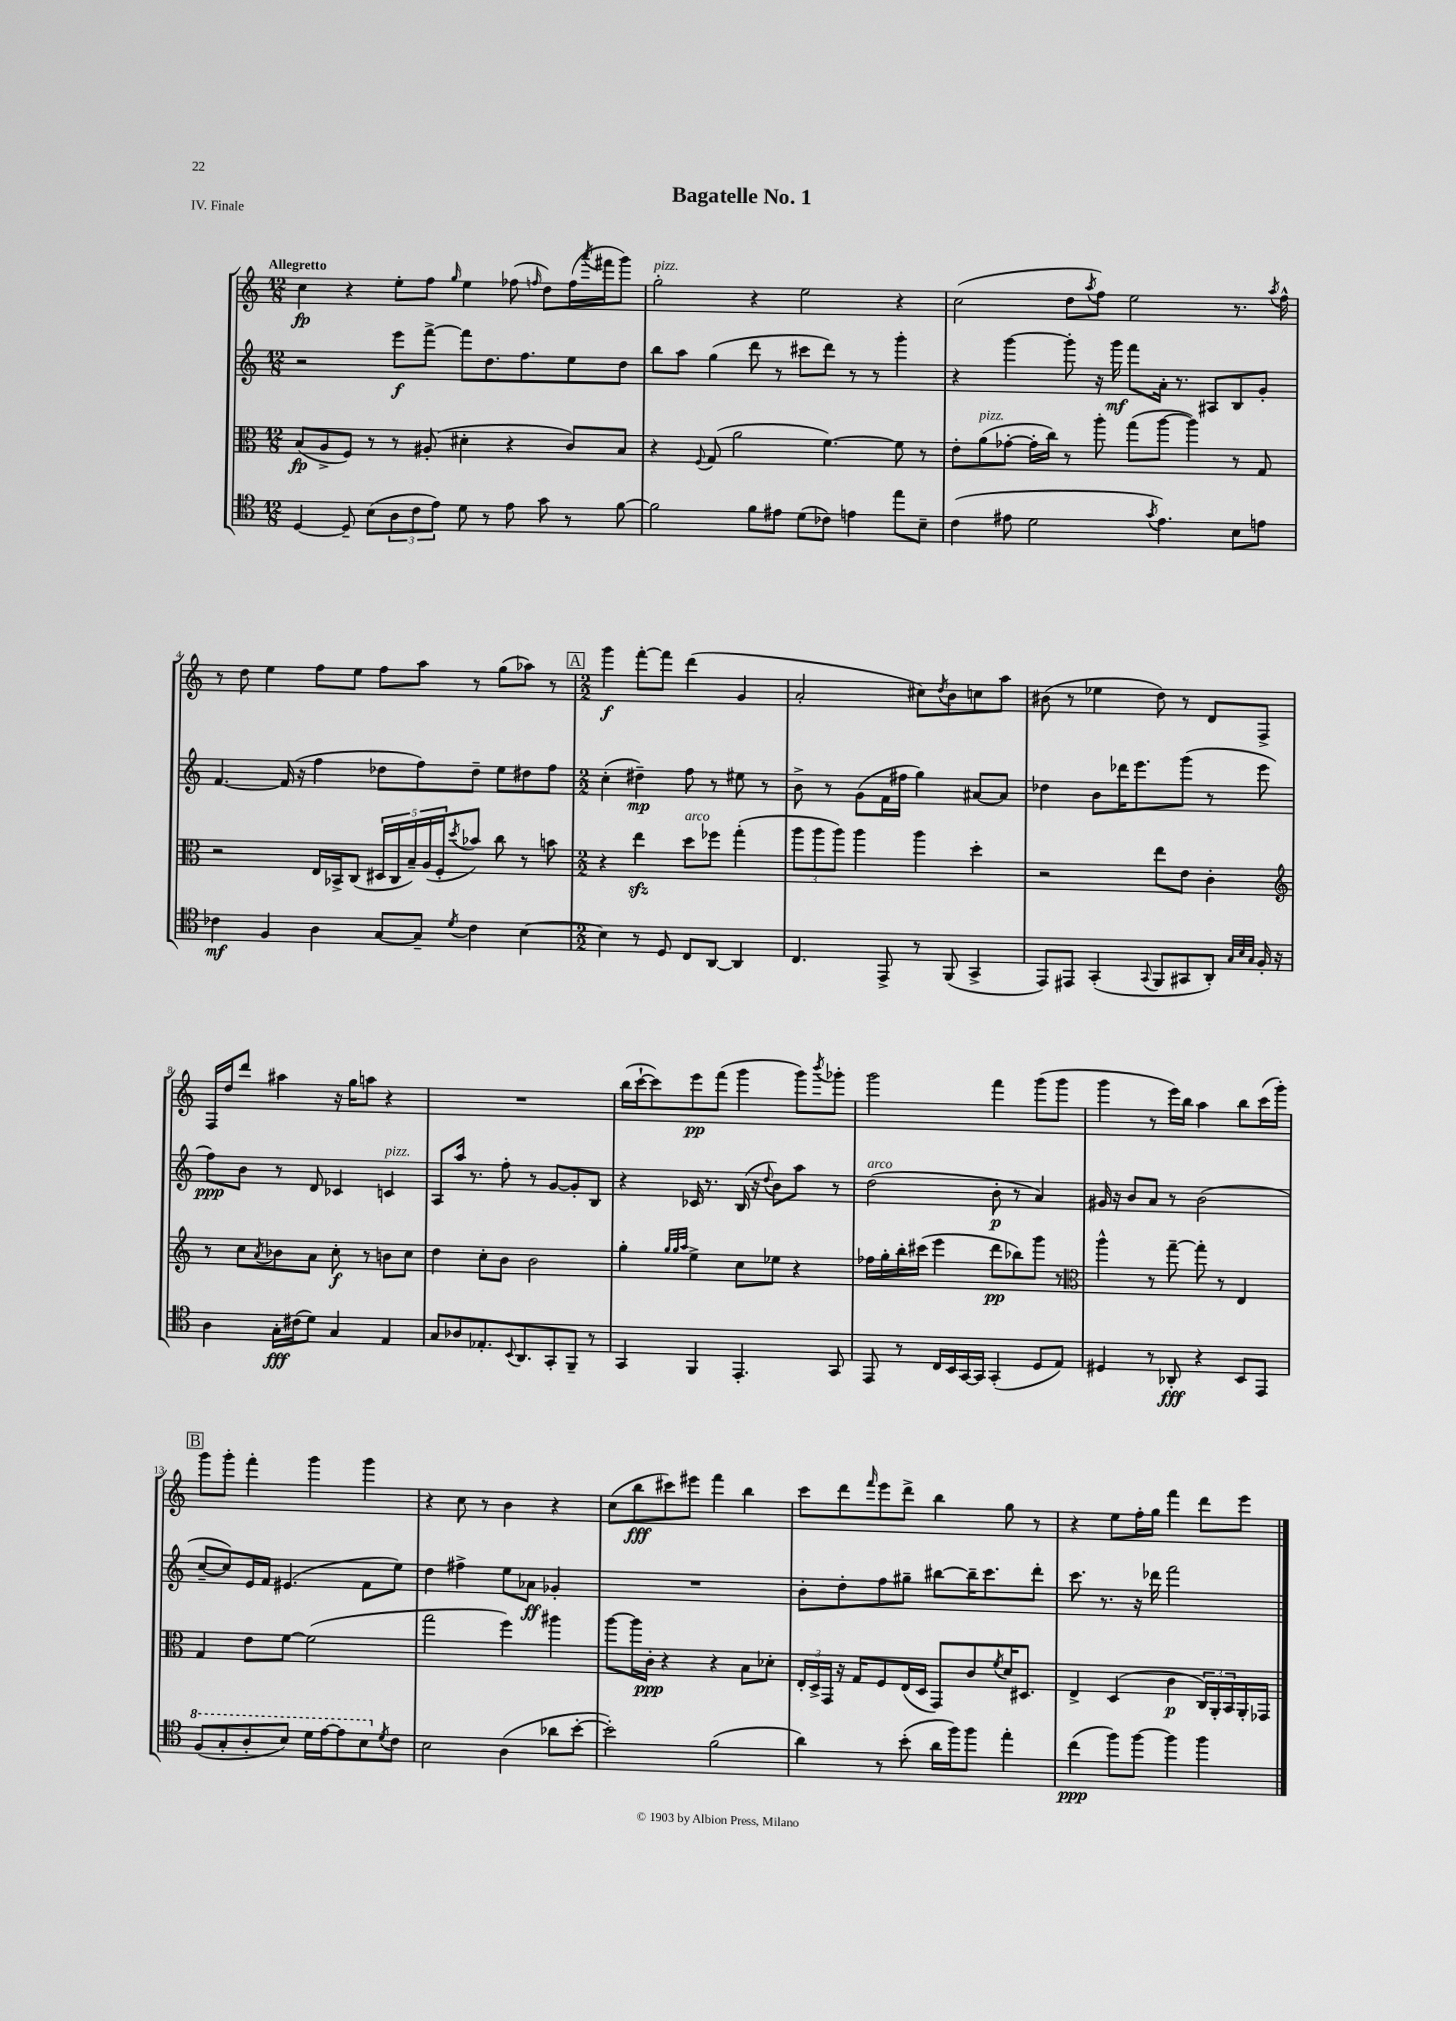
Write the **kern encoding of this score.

**kern	**dynam	**kern	**dynam	**kern	**dynam	**kern	**dynam
*part4	*part4	*part3	*part3	*part2	*part2	*part1	*part1
*staff4	*staff4	*staff3	*staff3	*staff2	*staff2	*staff1	*staff1
*clefC4	*	*clefC3	*	*clefG2	*	*clefG2	*
*k[]	*	*k[]	*	*k[]	*	*k[]	*
*M12/8	*	*M12/8	*	*M12/8	*	*M12/8	*
=1	=1	=1	=1	=1	=1	=1	=1
!	!	!	!	!	!	!LO:TX:a:B:t=Allegretto	!
[4D/	.	(8B/L	fp	2r	.	4cc\	fp
.	.	8A^/	.	.	.	.	.
8D~/]	.	8F/J)	.	.	.	4r	.
(8B\L	.	8r	.	.	.	.	.
12A\	.	8r	.	8eee\L	f	8ee'\L	.
12c\	.	.	.	.	.	.	.
.	.	(8A#X'/	.	[8fff^\J	.	8ff\J	.
12e\J)	.	.	.	.	.	.	.
.	.	.	.	.	.	16qqgg/	.
8d\	.	4d#X'\	.	8fff\L]	.	4ee\	.
8r	.	.	.	8.dd\	.	.	.
8e\	.	4r	.	.	.	(8ff-X\	.
.	.	.	.	8.ff\	.	.	.
.	.	.	.	.	.	16qqffn/	.
8g\	.	.	.	.	.	8dd\L)	.
8r	.	8c/L)	.	8ee\	.	(16ff\L	.
.	.	.	.	.	.	8qaaa/	.
.	.	.	.	.	.	16fff#X\J	.
[8f\	.	8B/J	.	8dd\J	.	8ggg\J)	.
=2	=2	=2	=2	=2	=2	=2	=2
!	!	!	!	!	!	!LO:TX:a:i:t=pizz.	!
2f\]	.	4r	.	8bb\L	.	2gg'\	.
.	.	.	.	8aa\J	.	.	.
.	.	8qqF/	.	.	.	.	.
.	.	(8G/	.	(4gg\	.	.	.
.	.	2a\	.	.	.	.	.
8f\L	.	.	.	8ddd\	.	4r	.
8e#X\J	.	.	.	8r	.	.	.
(8d\L	.	.	.	8ccc#X\L	.	2ee\	.
8c-X\J)	.	[4.f\)	.	8ddd\J)	.	.	.
4en\	.	.	.	8r	.	.	.
.	.	.	.	8r	.	.	.
8ee\L	.	8f\]	.	4ggg'\	.	4r	.
8B~\J	.	8r	.	.	.	.	.
=3	=3	=3	=3	=3	=3	=3	=3
(4c\	.	8e'\L	.	4r	.	(2cc\	.
!	!	!LO:TX:a:i:t=pizz.	!	!	!	!	!
.	.	(8a\	.	.	.	.	.
8e#X\	.	[8g-X'\J	.	[4ggg\	.	.	.
2d\	.	16g-'\LL]	.	.	.	.	.
.	.	16cc\JJ)	.	.	.	.	.
.	.	8r	.	8ggg'\]	.	8dd\L	.
.	.	.	.	.	.	8qaa/	.
.	.	8aa'\	.	16r	.	8ff\J)	.
.	.	.	.	16ggg\	mf	.	.
.	.	(8gg\L	.	8fff\L	.	2ee\	.
8qg/	.	.	.	.	.	.	.
4.e#\)	.	[8aa\J	.	16a'\Jk	.	.	.
.	.	.	.	8.r	.	.	.
.	.	4aa\])	.	.	.	.	.
.	.	.	.	8A#X/L	.	.	.
8B\L	.	8r	.	8B/	.	8.r	.
8en\J	.	8G/	.	8g'/J	.	.	.
.	.	.	.	.	.	8qaa/	.
.	.	.	.	.	.	16ff^^\	.
!!LO:LB:g=z
=4	=4	=4	=4	=4	=4	=4	=4
4c-X\	mf	2r	.	[4.f/	.	8r	.
.	.	.	.	.	.	8dd\	.
4F/	.	.	.	.	.	4ee\	.
.	.	.	.	(16f/]	.	.	.
.	.	.	.	16r	.	.	.
4A\	.	16E/LL	.	4ff\	.	8ff\L	.
.	.	16BB-X^/J	.	.	.	.	.
.	.	(8C/J	.	.	.	8ee\J	.
[8G/L	.	20D#X/LL	.	8dd-X\L	.	8ff\L	.
.	.	20C/	.	.	.	.	.
.	.	20B~/)	.	.	.	.	.
8G~/J]	.	.	.	8ff\)	.	8aa\J	.
.	.	(20A/	.	.	.	.	.
.	.	20F'/J	.	.	.	.	.
8qd/	.	8qdd/	.	.	.	.	.
4c-\	.	8b-X/J)	.	8dd-~\J	.	8r	.
.	.	8cc\	.	8ee\L	.	(8gg\L	.
[4B\	.	8r	.	8dd#X\	.	8aa-X\J)	.
.	.	8bn\	.	8ff\J	.	8r	.
!!LO:REH:place=s1:t=A
=5	=5	=5	=5	=5	=5	=5	=5
*M2/2	*	*M2/2	*	*M2/2	*	*M2/2	*
4B\]	.	4r	.	(4cc'\	.	4ggg\	f
8r	.	4eezz\	.	4dd#X~\)	mp	[8fff'\L	.
8D/	.	.	.	.	.	8fff\J]	.
!	!	!LO:TX:a:i:t=arco	!	!	!	!	!
8C/L	.	8dd\L	.	8ff\	.	(4ddd\	.
[8AA/J	.	8ff-X\J	.	8r	.	.	.
4AA/]	.	(4gg'\	.	8ee#X\	.	4g/	.
.	.	.	.	8r	.	.	.
=6	=6	=6	=6	=6	=6	=6	=6
4.C/	.	12aa\L	.	8b^\	.	2a'/	.
.	.	12aa\	.	.	.	.	.
.	.	.	.	8r	.	.	.
.	.	12aa\J)	.	.	.	.	.
.	.	4aa\	.	(8g\L	.	.	.
8EE^/	.	.	.	16f\L	.	.	.
.	.	.	.	16ff#X\JJ	.	.	.
8r	.	4aa\	.	4gg\)	.	8cc#X\L)	.
.	.	.	.	.	.	8qdd/	.
(8FF/	.	.	.	.	.	8b\	.
4GG^/	.	4dd'\	.	[8a#X/L	.	8ccn\	.
.	.	.	.	8a#/J]	.	8aa\J	.
=7	=7	=7	=7	=7	=7	=7	=7
8EE/L)	.	2r	.	4dd-X\	.	(8b#X\	.
8EE#X/J	.	.	.	.	.	8r	.
(4GG'/	.	.	.	8b\L	.	4ee-X\	.
.	.	.	.	16ddd-X\K	.	.	.
.	.	.	.	8.eee\	.	.	.
8qqGG/	.	.	.	.	.	.	.
8FF/L	.	8ee\L	.	.	.	8dd\)	.
8GG#X/	.	8e\J	.	(8ggg\J	.	8r	.
8AA'/J)	.	4c'\	.	8r	.	8d/L	.
32qqG/LLL	.	.	.	.	.	.	.
32qqB/	.	.	.	.	.	.	.
32qqG/JJJ	.	.	.	.	.	.	.
16F'/	.	.	.	8eee\	.	8F^/J	.
16r	.	.	.	.	.	.	.
!!LO:LB:g=z
=8	=8	=8	=8	=8	=8	=8	=8
*	*	*clefG2	*	*	*	*	*
4A\	.	8r	.	8ff\L)	ppp	16F/LL	.
.	.	.	.	.	.	16dd/J	.
.	.	8cc\L	.	8b\J	.	8ddd/J	.
.	.	8qa/	.	.	.	.	.
16G'\LL	fff	8b-X\	.	8r	.	4aa#X\	.
(16c#X\J	.	.	.	.	.	.	.
8d\J)	.	8a\J	.	8d/	.	.	.
4G/	.	8cc'\	f	4c-X/	.	16r	.
.	.	.	.	.	.	16gg\KL	.
.	.	8r	.	.	.	8aan\J	.
!	!	!	!	!LO:TX:a:i:t=pizz.	!	!	!
4E/	.	8bn\L	.	4cn/	.	4r	.
.	.	8cc\J	.	.	.	.	.
=9	=9	=9	=9	=9	=9	=9	=9
8G/L	.	4dd\	.	8A/L	.	1r	.
8A-X/	.	.	.	16aa/Jk	.	.	.
.	.	.	.	8.r	.	.	.
8.E-X'/	.	8cc'\L	.	.	.	.	.
.	.	8b\J	.	8ff'\	.	.	.
8qqBB/	.	.	.	.	.	.	.
8.AA/	.	.	.	.	.	.	.
.	.	2b\	.	8r	.	.	.
8GG'/	.	.	.	[8g/L	.	.	.
8FF~/J	.	.	.	8g'/]	.	.	.
8r	.	.	.	8B/J	.	.	.
=10	=10	=10	=10	=10	=10	=10	=10
4GG/	.	4gg'\	.	4r	.	(16bb\LL	.
.	.	.	.	.	.	[16ccc`\J	.
.	.	.	.	.	.	8ccc\])	.
.	.	32qqgg/LLL	.	.	.	.	.
.	.	32qqgg/	.	.	.	.	.
.	.	32qqaa/JJJ	.	.	.	.	.
4FF/	.	4ee^\	.	16c-X/	.	8eee\	pp
.	.	.	.	8.r	.	.	.
.	.	.	.	.	.	(8fff\J	.
4.EE'/	.	8cc\L	.	(16B/	.	4ggg\	.
.	.	.	.	16r	.	.	.
.	.	.	.	8qqdd/	.	.	.
.	.	8ee-X\J	.	8b\L)	.	.	.
.	.	4r	.	8aa\J	.	8ggg\L)	.
.	.	.	.	.	.	8qbbb/	.
8GG/	.	.	.	8r	.	8ggg-X'\J	.
=11	=11	=11	=11	=11	=11	=11	=11
!	!	!	!	!LO:TX:a:i:t=arco	!	!	!
8EE/	.	16ff-X\LL	.	(2dd\	.	2ggg\	.
.	.	16gg'\	.	.	.	.	.
8r	.	16bb'\	.	.	.	.	.
.	.	(16ccc#X\JJ	.	.	.	.	.
16C/LL	.	4eee\	.	.	.	.	.
16BB/	.	.	.	.	.	.	.
[16GG/	.	.	.	.	.	.	.
16GG/JJ]	.	.	.	.	.	.	.
(4GG'/	.	8ddd\L	pp	8b'\	p	4fff\	.
.	.	8bb-X\)	.	8r	.	.	.
8D/L	.	8ggg\J	.	4a/)	.	(8ggg\L	.
8E/J)	.	8r	.	.	.	8ggg\J	.
=12	=12	=12	=12	=12	=12	=12	=12
*	*	*clefC3	*	*	*	*	*
4D#X/	.	4aa^^\	.	16g#X/	.	4ggg\	.
.	.	.	.	16r	.	.	.
.	.	.	.	8b/L	.	.	.
8r	.	8r	.	8a/J	.	8r	.
8AA-X'/	fff	[8gg~\	.	8r	.	16eee\LL)	.
.	.	.	.	.	.	16bb\JJ	.
4r	.	8gg'\]	.	(2b\	.	4aa\	.
.	.	8r	.	.	.	.	.
8BB/L	.	4E/	.	.	.	8bb\L	.
8EE/J	.	.	.	.	.	(16ccc\L	.
.	.	.	.	.	.	16ggg'\JJ)	.
!!LO:LB:g=z
!!LO:REH:place=s1:t=B
=13	=13	=13	=13	=13	=13	=13	=13
*8va	*	*	*	*	*	*	*
(8f/L	.	4G/	.	[8cc~/L	.	8ggg\L	.
8g'/	.	.	.	8cc/])	.	8ggg'\J	.
8a'/	.	8e\L	.	16e/L	.	4fff'\	.
.	.	.	.	16f/JJ	.	.	.
8b/J)	.	[8f\J	.	(4.e#X/	.	.	.
16dd\LL	.	(2f\]	.	.	.	4ggg\	.
[16ee\J	.	.	.	.	.	.	.
8ee\]	.	.	.	.	.	.	.
8b\	.	.	.	8f\L	.	4ggg\	.
*X8va	*	*	*	*	*	*	*
8qd/	.	.	.	.	.	.	.
8c\J	.	.	.	8ee\J)	.	.	.
=14	=14	=14	=14	=14	=14	=14	=14
2B\	.	2gg\	.	4dd\	.	4r	.
.	.	.	.	4ff#X^\	.	8cc\	.
.	.	.	.	.	.	8r	.
(4A\	.	4ff\)	.	8ee\L	.	4b\	.
.	.	.	.	8a-X\J	ff	.	.
8a-X\L	.	4aa#X\	.	4g-X'/	.	4r	.
[8b'\J	.	.	.	.	.	.	.
=15	=15	=15	=15	=15	=15	=15	=15
2b'\])	.	[8aa\L	.	1r	.	(8cc\L	.
.	.	16aa\L]	.	.	.	8bb\	fff
.	.	16c'\JJ	ppp	.	.	.	.
.	.	4r	.	.	.	8ccc#X\)	.
.	.	.	.	.	.	8eee#X\J	.
(2f\	.	4r	.	.	.	4fff\	.
.	.	8B\L	.	.	.	4bb\	.
.	.	8d-X'\J	.	.	.	.	.
=16	=16	=16	=16	=16	=16	=16	=16
4a\)	.	24E'/LL	.	8b'\L	.	8ccc\L	.
.	.	24D^/	.	.	.	.	.
.	.	24GG/JJ	.	.	.	.	.
.	.	16r	.	8dd'\	.	8ddd\	.
.	.	16G/KL	.	.	.	.	.
.	.	.	.	.	.	16qqfff/	.
8r	.	8F/	.	8ff\	.	8eee\	.
(8b'\	.	(16E/L	.	8gg#X~\J	.	8ddd^\J	.
.	.	16D/JJ	.	.	.	.	.
16a\LL	.	8GG/L)	.	[8bb#X\L	.	4bb\	.
16ff\J)	.	.	.	.	.	.	.
8ff\J	.	8c/	.	16bb#~\K]	.	.	.
.	.	.	.	8.ccc\	.	.	.
.	.	8qf/	.	.	.	.	.
4ee'\	.	16d/K	.	.	.	8gg\	.
.	.	8.D#X/J	.	.	.	.	.
.	.	.	.	8ddd'\J	.	8r	.
=17	=17	=17	=17	=17	=17	=17	=17
(4cc\	ppp	4E^/	.	8.ccc\	.	4r	.
.	.	.	.	8.r	.	.	.
8ff\L)	.	(4D/	.	.	.	8ee\L	.
[8ff\J	.	.	.	16r	.	16ff'\L	.
.	.	.	.	16ddd-X\	.	16gg\JJ	.
4ff\]	.	4c\	p	2fff\	.	4fff\	.
4ff\	.	24C/LL)	.	.	.	8ddd\L	.
.	.	24AA'/	.	.	.	.	.
.	.	24BB/	.	.	.	.	.
.	.	16AA'/	.	.	.	8eee\J	.
.	.	16GG-X/JJ	.	.	.	.	.
==	==	==	==	==	==	==	==
*-	*-	*-	*-	*-	*-	*-	*-
